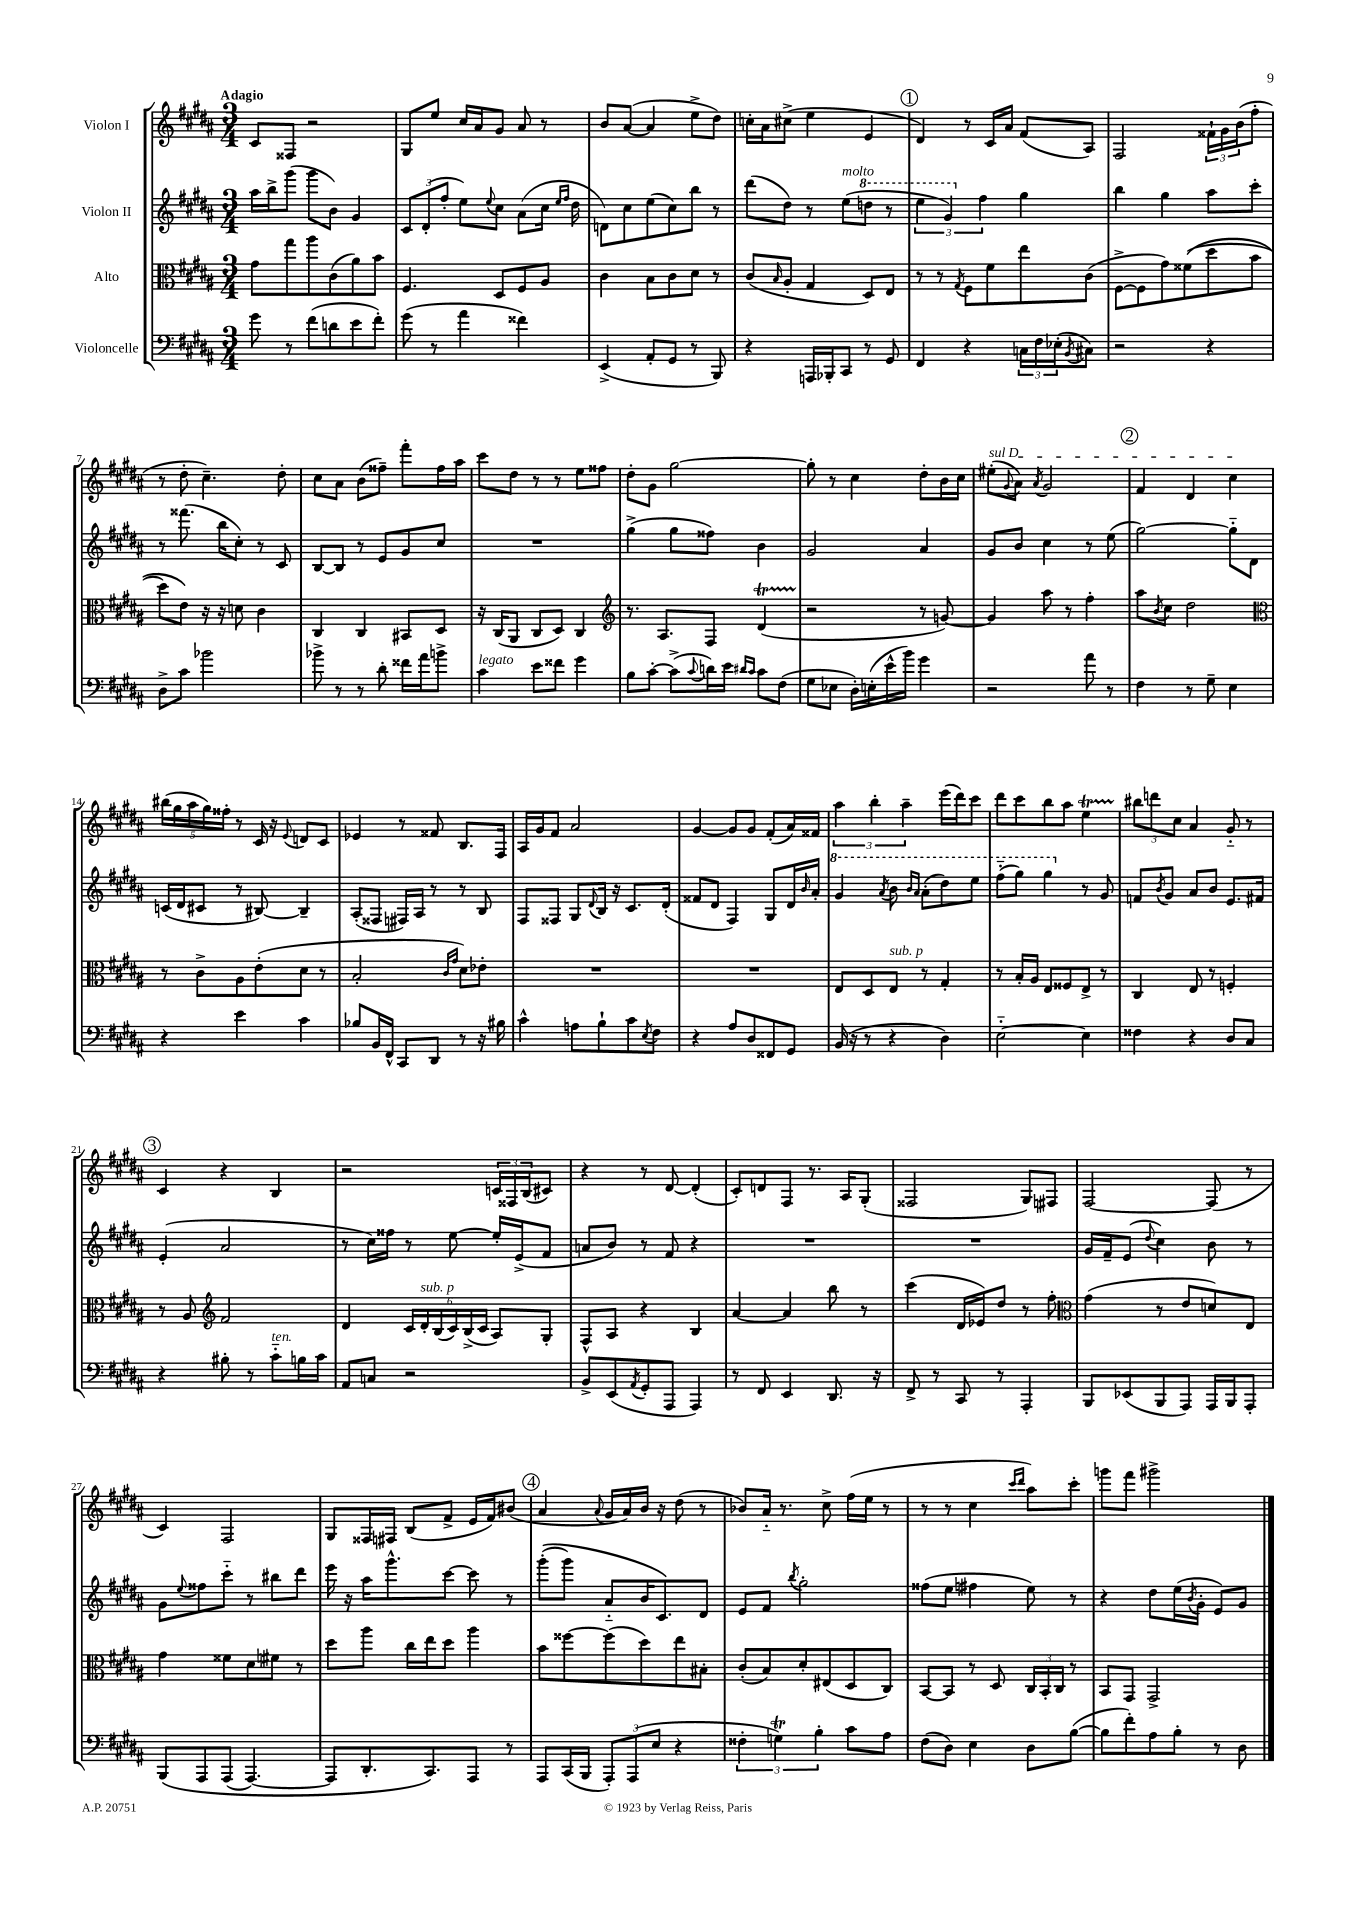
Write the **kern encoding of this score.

**kern	**kern	**kern	**kern
*staff4	*staff3	*staff2	*staff1
*clefF4	*clefC3	*clefG2	*clefG2
*k[f#c#g#d#a#]	*k[f#c#g#d#a#]	*k[f#c#g#d#a#]	*k[f#c#g#d#a#]
*M3/4	*M3/4	*M3/4	*M3/4
8g#	8g#	16aa#	8c#
.	.	16bb^	.
8r	8gg#	(8ggg#	8F##
(8f#	8aa#	8ggg#	2r
8d	(8c#	8b)	.
8e	8a#)	4g#	.
8f#')	8b	.	.
=	=	=	=
(8g#	4.F#	12c#	8G#
.	.	(12d#'	.
8r	.	.	8ee
.	.	12ff#'	.
4a#	.	8ee)	16cc#
.	.	.	16a#
.	.	8qqee	.
.	8D#	8cc#	8g#
4f##)	8F#	(8a#	8a#
.	8A#	16cc#	8r
.	.	16qqee	.
.	.	16qqff#	.
.	.	16dd#	.
=	=	=	=
(4EE^	4c#	8d)	8b
.	.	8cc#	([8a#
8AA#'	8B	(8ee	4a#]
8GG#	8c#	8cc#)	.
8r	8d#	8bb	8ee^
8BBB)	8r	8r	8dd#)
=	=	=	=
4r	(8c#	(8ddd#	16cc'
.	.	.	16a#
.	16qqB	.	.
.	8A#'	8dd#)	(8cc#^
16AAA	4G#	8r	4ee
16BBB-'	.	.	.
8CC#	.	(8ee	.
8r	8D#)	8ddd	4e
8GG#	8E	8r	.
=	=	=	=
4FF#	8r	6eee	4d#)
.	8r	.	.
.	.	6gg#)	.
.	8qG#	.	.
4r	8F#	.	8r
.	.	6ff#	.
.	8f#	.	16c#
.	.	.	16a#
24C	8ee	4gg#	(8f#
24F#	.	.	.
(24E-'	.	.	.
8qBB	.	.	.
8C#)	(8c#	.	8A#)
=	=	=	=
2r	[8F#^	4bb	2F#
.	8F#]	.	.
.	8g#)	4gg#	.
.	&((8f##	.	.
4r	8dd#	8aa#	24f##`
.	.	.	24g#
.	.	.	(24b
.	8b	8ccc#'	8ff#'
=	=	=	=
8D#^	8dd#)	8r	8r
8c#	8e&)	(8.fff##	8dd#'
2b-	16r	.	4.cc#~)
.	16r	16bb	.
.	8d	8cc#')	.
.	4c#	8r	.
.	.	8c#	8dd#'
=	=	=	=
8b-^	4C#	[8B	8cc#
8r	.	8B]	8a#
8r	4C#	8r	(8b
8d#'	.	8e	8ff##~)
16f##	8BB#	8g#	8fff#'
16a#	.	.	.
8b^	8D#	8cc#	16ff##
.	.	.	16aa#
=	=	=	=
4c#	16r	2.r	8ccc#
.	(16C#	.	.
.	8AA#	.	8dd#
8e	8C#	.	8r
8f##	8D#)	.	8r
4g#	4C#	.	8ee
.	.	.	8ff##
=	=	=	=
*	*clefG2	*	*
8B	8.r	(4gg#^	8dd#'
[8c#'	.	.	8g#
.	8.A#	.	.
(8c#^]	.	8gg#	[2gg#
8qqc#	.	.	.
16d)	8F#	8ff##)	.
16e	.	.	.
16qqd#	.	.	.
16qqc#	.	.	.
8c#	(4d#	4b	.
(8F#	.	.	.
=	=	=	=
8G#	2r	2g#	8gg#']
8E-	.	.	8r
16D#')	.	.	4cc#
(16E'	.	.	.
16e^^	.	.	.
16b)	.	.	.
4g#	8r	4a#	8dd#'
.	[8g)	.	16b
.	.	.	16cc#
=	=	=	=
2r	4g]	8g#	(8ee#'
.	.	.	8qqg#
.	.	8b	8a#)
.	.	.	8qa#
.	8aa#	4cc#	2g#
.	8r	.	.
8a#	4ff#'	8r	.
8r	.	(8ee	.
=	=	=	=
4F#	8aa#	[2gg#)	4f#
.	8qb	.	.
.	8cc#	.	.
8r	2dd#	.	4d#
8G#~	.	.	.
4E	.	8gg#'~]	4cc#
.	.	8d#	.
=	=	=	=
*	*clefC3	*	*
4r	8r	(16c	(20bb#
.	.	.	20gg#
.	.	16d#	.
.	.	.	20aa#
.	8c#^	8c#	.
.	.	.	20gg#)
.	.	.	20ff##'
4e	8A#	8r	8r
.	(8e'	[8B#)	16c#
.	.	.	16r
.	.	.	8qqe
4c#	8d#	4B#~]	8d
.	8r	.	8c#
=	=	=	=
8B-	2B'	(8A#'	4e-
16BB	.	8F##	.
16FF#^^	.	.	.
8CC#	.	16F#)	8r
.	.	16A#	.
8DD#	.	8r	8f##
.	16qqc#	.	.
.	16qqg#	.	.
8r	8d#)	8r	8.B
16r	8e-'	8B	.
16B#	.	.	16F#
=	=	=	=
4c#^^	2.r	8F#	16A#
.	.	.	16g#
.	.	8F##	8f#
8A	.	8G#	2a#
.	.	8qqd#	.
8B`	.	16B	.
.	.	16r	.
8c#	.	8.c#	.
8qE	.	.	.
8F#	.	.	.
.	.	(16d#'	.
=	=	=	=
4r	2.r	8f##	[4g#
.	.	8d#	.
8A#	.	4F#)	8g#]
8D#	.	.	8g#
8FF##	.	8G#	(8f#'
8GG#	.	16d#	16a#)
.	.	16qqb	.
.	.	16a#'	16f##
=	=	=	=
(16BB	8E	4gg#	6aa#
16r	.	.	.
8r	8D#	.	.
.	.	.	6bb'
.	.	8qaa#	.
4r	8E	8bb	.
.	.	.	6aa#~
.	.	16qqbb	.
.	.	16qqaa#	.
.	8r	(8aa#'	.
4D#)	4G#'	8ddd#)	(16eee
.	.	.	16ddd#)
.	.	8eee	8ccc#
=	=	=	=
[2E'~	8r	(8fff#'~	8ddd#
.	16B'	8ggg#)	8ccc#
.	16A#	.	.
.	8E	4ggg#	8bb
.	8F##	.	8aa#
4E]	8E^	8r	4ee
.	8r	8g#	.
=	=	=	=
4F##	4C#	8f	12bb#
.	.	.	12ddd
.	.	8qb	.
.	.	8g#	.
.	.	.	12cc#
4r	8E	8a#	4a#
.	8r	8b	.
8D#	4F'	8.e	8g#'~
8C#	.	.	8r
.	.	16f#	.
=	=	=	=
4r	8r	(4e'	4c#
.	8A#	.	.
*	*clefG2	*	*
8B#'	2f#	2a#	4r
8r	.	.	.
8c#'~	.	.	4B
16B	.	.	.
16c#	.	.	.
=	=	=	=
8AA#	4d#	8r	2r
8C	.	16cc#)	.
.	.	16ff##	.
2r	24c#	8r	.
.	24d#'	.	.
.	(24B	.	.
.	24c#)	[8ee	.
.	(24B^	.	.
.	24c#	.	.
.	8A#)	16ee']	24c
.	.	.	24F##
.	.	(16e^	.
.	.	.	(24B
.	8G#'	8f#	8c#)
=	=	=	=
8BB^	8F#^^	8a	4r
(8EE	8A#	8b)	.
8qAA#	.	.	.
8GG#'	4r	8r	8r
8AAA#	.	8f#	[8d#
4AAA#)	4B	4r	(4d#']
=	=	=	=
8r	[4a#	2.r	8c#')
8FF#	.	.	8d
4EE	4a#]	.	8F#
.	.	.	8.r
8.DD#	8bb	.	.
.	.	.	16A#
.	8r	.	(8G#'
16r	.	.	.
=	=	=	=
8FF#^	(4ccc#	2.r	2F##
8r	.	.	.
8CC#	16d#	.	.
.	16e-)	.	.
8r	8dd#	.	.
4AAA#'	8r	.	8G#)
.	8ff#'	.	8F#
=	=	=	=
*	*clefC3	*	*
8BBB	(4g#	16g#	[2F#
.	.	16f#~	.
(8EE-	.	(8e	.
.	.	8qqdd#	.
8BBB	8r	4cc#)	.
8AAA#)	8e	.	.
16AAA#	8d)	8b	(8F#]
16BBB	.	.	.
8AAA#'	8E	8r	8r
=	=	=	=
&(8BBB	4g#	8g#	4c#)
.	.	8qqee	.
8AAA#	.	8ff##	.
(8AAA#	8f##	8ccc#'~	2F#
[4.AAA#)	8d#	8r	.
.	8f#	8bb#	.
.	8r	8ddd#	.
=	=	=	=
8AAA#]	8dd#	16eee	8G#
.	.	16r	.
8.DD#'	8aa#	16aa#	16F##
.	.	8.ggg#^^	16F#
.	16cc#	.	(8B
8.CC#&)	16ee	.	.
.	8dd#	[8ccc#	8f#^
8AAA#	4aa#	8ccc#]	16e
.	.	.	16f#)
8r	.	8r	(8b#
=	=	=	=
8AAA#	8b	&((8ggg#'	4a#
(16CC#	[8ff##	8ggg#)	.
16BBB	.	.	.
.	.	.	8qqa#
12AAA#')	(8ff##]	8a#'~	16g#
.	.	.	16a#)
(12AAA#	.	.	.
.	8dd#)	16b	16b
12E	.	.	.
.	.	8.c#&)	16r
4r	8ee	.	(8dd#
.	8B#'	8d#	8r
=	=	=	=
6F##'	(8c#'	8e	8b-)
.	8B)	8f#	16a#'~
6G)	.	.	.
.	.	.	8.r
.	.	8qbb	.
.	8d#'	2gg#'	.
6B'	.	.	.
.	(8E#	.	8cc#^
8c#	8D#	.	(16ff#
.	.	.	16ee
8A#	8C#)	.	8r
=	=	=	=
(8F#	[8BB	(8ff##	8r
8D#)	8BB]	8ee	8r
4E	8r	4ff#	4cc#
.	8D#	.	.
.	.	.	16qqccc#
.	.	.	16qqddd#
8D#	24C#	8ee)	8aa#)
.	24BB'	.	.
.	24C#	.	.
([8B	8r	8r	8ccc#'
=	=	=	=
8B]	8BB	4r	8ggg
8f#')	8GG#	.	8fff#
8A#	2GG#^	8dd#	2ggg#^
8B'	.	(16ee	.
.	.	8qb	.
.	.	16g#'	.
8r	.	8e)	.
8D#	.	8g#	.
==	==	==	==
*-	*-	*-	*-
